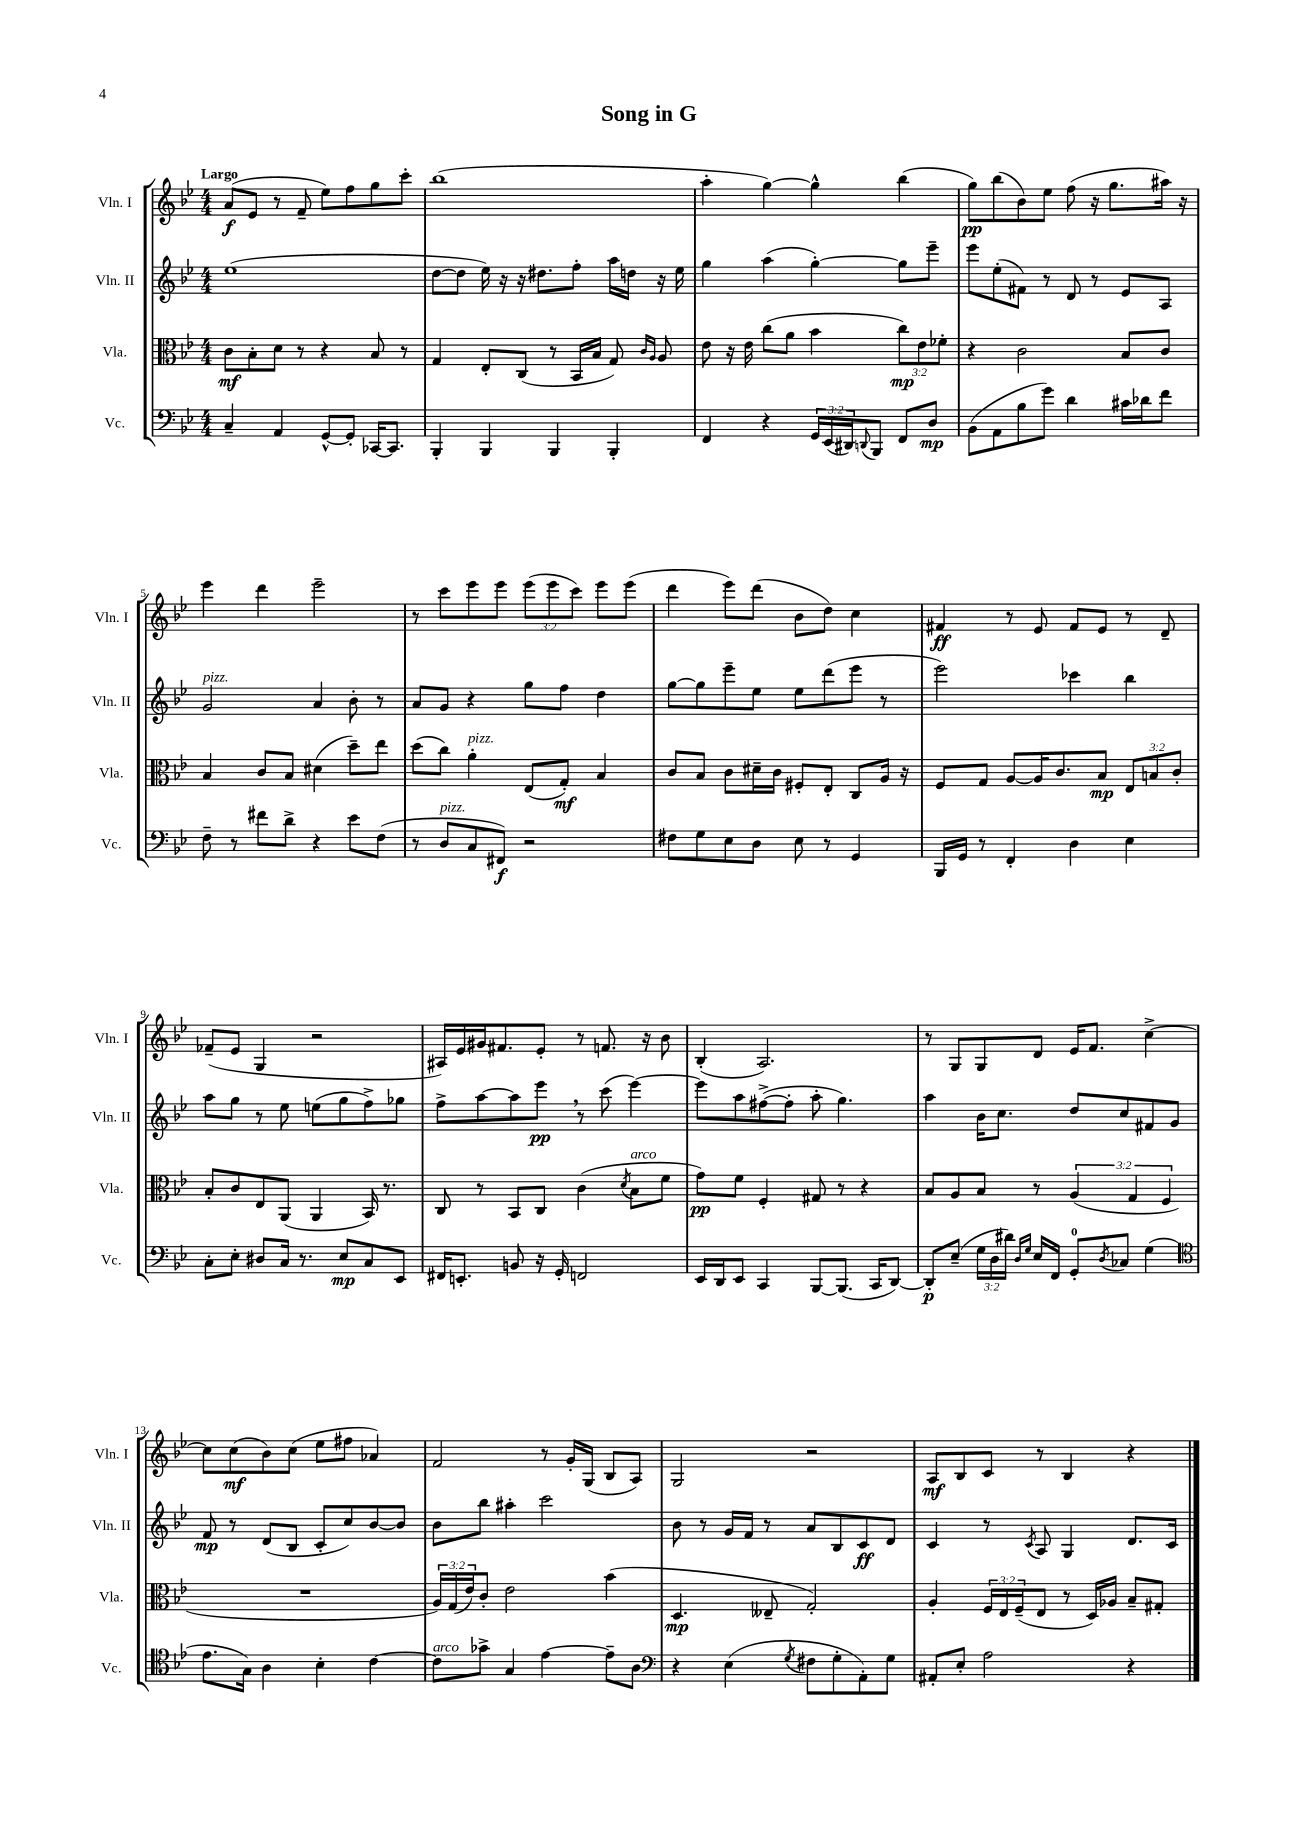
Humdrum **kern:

**kern	**dynam	**kern	**dynam	**kern	**dynam	**kern	**dynam
*part4	*part4	*part3	*part3	*part2	*part2	*part1	*part1
*staff4	*staff4	*staff3	*staff3	*staff2	*staff2	*staff1	*staff1
*I"Vc.	*	*I"Vla.	*	*I"Vln. II	*	*I"Vln. I	*
*I'Vc.	*	*I'Vla.	*	*I'Vln. II	*	*I'Vln. I	*
*clefF4	*	*clefC3	*	*clefG2	*	*clefG2	*
*k[b-e-]	*	*k[b-e-]	*	*k[b-e-]	*	*k[b-e-]	*
*M4/4	*	*M4/4	*	*M4/4	*	*M4/4	*
=1	=1	=1	=1	=1	=1	=1	=1
!	!	!	!	!	!	!LO:TX:a:B:t=Largo	!
4C~/	.	8c\L	mf	(1ee-	.	(8a/L	f
.	.	8B-'\	.	.	.	8e-/J	.
4AA/	.	8d\J	.	.	.	8r	.
.	.	8r	.	.	.	8f~/	.
[8GG^^/L	.	4r	.	.	.	8ee-\L)	.
8GG'/J]	.	.	.	.	.	8ff\	.
[16CC-X/KL	.	8B-/	.	.	.	8gg\	.
8.CC-/J]	.	.	.	.	.	.	.
.	.	8r	.	.	.	8ccc'\J	.
=2	=2	=2	=2	=2	=2	=2	=2
4BBB-'/	.	4G/	.	[8dd\L	.	(1bb-	.
.	.	.	.	8dd\J]	.	.	.
4BBB-/	.	8E-'/L	.	16ee-\)	.	.	.
.	.	.	.	16r	.	.	.
.	.	(8C/J	.	16r	.	.	.
.	.	.	.	8.dd#X\L	.	.	.
4BBB-/	.	8r	.	.	.	.	.
.	.	16BB-/LL	.	8ff'\J	.	.	.
.	.	16B-/JJ	.	.	.	.	.
4BBB-'/	.	8G/)	.	16aa\LL	.	.	.
.	.	.	.	16ddn\JJ	.	.	.
.	.	16qqc/LL	.	.	.	.	.
.	.	16qqA/JJ	.	.	.	.	.
.	.	8A/	.	16r	.	.	.
.	.	.	.	16ee-\	.	.	.
=3	=3	=3	=3	=3	=3	=3	=3
4FF/	.	8e-\	.	4gg\	.	4aa'\	.
.	.	16r	.	.	.	.	.
.	.	16e-\	.	.	.	.	.
4r	.	(8cc\L	.	(4aa\	.	[4gg\)	.
.	.	8a\J	.	.	.	.	.
24GG/LL	.	4b-\	.	[4gg'\)	.	4gg^^\]	.
(24EE-/	.	.	.	.	.	.	.
24DD#X/J)	.	.	.	.	.	.	.
8qqDDn/	.	.	.	.	.	.	.
8BBB-/J	.	.	.	.	.	.	.
8FF/L	.	12cc\L)	mp	8gg\L]	.	(4bb-\	.
.	.	12e-\	.	.	.	.	.
8D/J	mp	.	.	8eee-~\J	.	.	.
.	.	12f-X'\J	.	.	.	.	.
=4	=4	=4	=4	=4	=4	=4	=4
(8BB-\L	.	4r	.	8eee-\L	.	8gg\L)	pp
8AA\	.	.	.	(8ee-'\	.	(8bb-\	.
8B-\	.	2c\	.	8f#X\J)	.	8b-\)	.
8g\J)	.	.	.	8r	.	8ee-\J	.
4d\	.	.	.	8d/	.	(8ff\	.
.	.	.	.	8r	.	16r	.
.	.	.	.	.	.	8.gg\L	.
16c#X\LL	.	8B-/L	.	8e-/L	.	.	.
16d-X\J	.	.	.	.	.	.	.
8f\J	.	8c/J	.	8A/J	.	16aa#X\Jk)	.
.	.	.	.	.	.	16r	.
!!LO:LB:g=z
=5	=5	=5	=5	=5	=5	=5	=5
!	!	!	!	!LO:TX:a:i:t=pizz.	!	!	!
8F~\	.	4B-/	.	2g/	.	4eee-\	.
8r	.	.	.	.	.	.	.
8f#X\L	.	8c/L	.	.	.	4ddd\	.
8d^\J	.	8B-/J	.	.	.	.	.
4r	.	(4d#X\	.	4a/	.	2eee-~\	.
8e-\L	.	8dd~\L)	.	8b-'\	.	.	.
(8F\J	.	8ee-\J	.	8r	.	.	.
=6	=6	=6	=6	=6	=6	=6	=6
8r	.	(8dd\L	.	8a/L	.	8r	.
!LO:TX:a:i:t=pizz.	!	!	!	!	!	!	!
8D/L	.	8cc\J)	.	8g/J	.	8ccc\L	.
!	!	!LO:TX:a:i:t=pizz.	!	!	!	!	!
8C/	.	4a'\	.	4r	.	8eee-\	.
8FF#X/J)	f	.	.	.	.	8eee-\J	.
2r	.	(8E-/L	.	8gg\L	.	(12eee-\L	.
.	.	.	.	.	.	12eee-\	.
.	.	8G'/J)	mf	8ff\J	.	.	.
.	.	.	.	.	.	12ccc\J)	.
.	.	4B-/	.	4dd\	.	8eee-\L	.
.	.	.	.	.	.	(8eee-\J	.
=7	=7	=7	=7	=7	=7	=7	=7
8F#X\L	.	8c/L	.	[8gg\L	.	4ddd\	.
8G\	.	8B-/J	.	8gg\]	.	.	.
8E-\	.	8c\L	.	8eee-~\	.	8eee-\L)	.
8D\J	.	16d#X~\L	.	8ee-\J	.	(8ddd\J	.
.	.	16c\JJ	.	.	.	.	.
8E-\	.	8F#X'/L	.	8ee-\L	.	8b-\L	.
8r	.	8E-'/J	.	(8ddd\	.	8dd\J)	.
4GG/	.	8C/L	.	8eee-\J	.	4cc\	.
.	.	16A/Jk	.	8r	.	.	.
.	.	16r	.	.	.	.	.
=8	=8	=8	=8	=8	=8	=8	=8
16BBB-/LL	.	8F/L	.	2eee-\)	.	4f#X/	ff
16GG/JJ	.	.	.	.	.	.	.
8r	.	8G/J	.	.	.	.	.
4FF'/	.	[8A/L	.	.	.	8r	.
.	.	16A/K]	.	.	.	8e-/	.
.	.	8.c/	.	.	.	.	.
4D\	.	.	.	4ccc-X\	.	8f#/L	.
.	.	8B-/J	mp	.	.	8e-/J	.
4E-\	.	12E-/L	.	4bb-\	.	8r	.
.	.	12Bn/	.	.	.	.	.
.	.	.	.	.	.	8d~/	.
.	.	12c'/J	.	.	.	.	.
!!LO:LB:g=z
=9	=9	=9	=9	=9	=9	=9	=9
8C'\L	.	8B-'/L	.	8aa\L	.	(8f-X~/L	.
8E-'\J	.	8c/	.	8gg\J	.	8e-/J	.
8D#X/L	.	8E-/	.	8r	.	4G/	.
16C/Jk	.	(8AA/J	.	8ee-\	.	.	.
8.r	.	.	.	.	.	.	.
.	.	4AA/	.	(8een\L	.	2r	.
8E-/L	mp	.	.	8gg\	.	.	.
8C/	.	16BB-/)	.	8ff^\)	.	.	.
.	.	8.r	.	.	.	.	.
8EE-/J	.	.	.	8gg-X\J	.	.	.
=10	=10	=10	=10	=10	=10	=10	=10
16FF#X/KL	.	8C/	.	8ff^\L	.	16A#X/LL)	.
8.EEn'/J	.	.	.	.	.	16e-/	.
.	.	8r	.	[8aa\	.	16g#X/J	.
.	.	.	.	.	.	8.f#X/	.
8BBn/	.	8BB-/L	.	8aa\]	.	.	.
16r	.	8C/J	.	8eee-,\J	pp	8e-'/J	.
16GG'/	.	.	.	.	.	.	.
2FFn/	.	(4c\	.	8r	.	8r	.
.	.	.	.	(8ccc\	.	8.fn/	.
.	.	8qd/	.	.	.	.	.
!	!	!LO:TX:a:i:t=arco	!	!	!	!	!
.	.	8B-\L	.	[4eee-\)	.	.	.
.	.	.	.	.	.	16r	.
.	.	8f\J	.	.	.	8b-\	.
=11	=11	=11	=11	=11	=11	=11	=11
16EE-/LL	.	8g\L)	pp	8eee-\L]	.	(4B-'/	.
16DD/J	.	.	.	.	.	.	.
8EE-/J	.	8f\J	.	8aa\	.	.	.
4CC/	.	4F'/	.	([8ff#X^\	.	2.A/)	.
.	.	.	.	8ff#'\J]	.	.	.
[8BBB-/L	.	8G#X/	.	8aa'\	.	.	.
(8.BBB-/J]	.	8r	.	4.gg\)	.	.	.
.	.	4r	.	.	.	.	.
16CC/KL	.	.	.	.	.	.	.
[8DD/J)	.	.	.	.	.	.	.
=12	=12	=12	=12	=12	=12	=12	=12
8DD'/L]	p	8B-/L	.	4aa\	.	8r	.
(8E-~/J	.	8A/	.	.	.	8G/L	.
24G\LL	.	8B-/J	.	16b-\KL	.	8G/	.
24D\	.	.	.	.	.	.	.
.	.	.	.	8.cc\J	.	.	.
24d#X\JJ)	.	.	.	.	.	.	.
16qqD/LL	.	.	.	.	.	.	.
16qqG/JJ	.	.	.	.	.	.	.
16E-/LL	.	8r	.	.	.	8d/J	.
16FF/JJ	.	.	.	.	.	.	.
8GG'/L	.	(6A/	.	8dd/L	.	16e-/KL	.
.	.	.	.	.	.	8.f/J	.
8qD/	.	.	.	.	.	.	.
8C-X/J	.	.	.	8cc/	.	.	.
.	.	6G/	.	.	.	.	.
(4G\	.	.	.	8f#X/	.	[4cc^\	.
.	.	6F/	.	.	.	.	.
.	.	.	.	8g/J	.	.	.
!!LO:LB:g=z
=13	=13	=13	=13	=13	=13	=13	=13
*clefC4	*	*	*	*	*	*	*
8.e-\L	.	1r	.	8f/	mp	8cc\L]	.
.	.	.	.	8r	.	(8cc\	mf
16G\Jk)	.	.	.	.	.	.	.
4A\	.	.	.	(8d/L	.	8b-\)	.
.	.	.	.	8B-/J	.	(8cc\J	.
4B-'\	.	.	.	8c'/L	.	8ee-\L	.
.	.	.	.	8cc/)	.	8ff#X\J	.
[4c\	.	.	.	[8b-/	.	4a-X/)	.
.	.	.	.	8b-/J]	.	.	.
=14	=14	=14	=14	=14	=14	=14	=14
!LO:TX:a:i:t=arco	!	!	!	!	!	!	!
8c\L]	.	24A/LL)	.	8b-\L	.	2f/	.
.	.	(24G/	.	.	.	.	.
.	.	24e-/J)	.	.	.	.	.
8g-X^\J	.	8c'/J	.	8bb-\J	.	.	.
4G/	.	2e-\	.	4aa#X'\	.	.	.
[4e-\	.	.	.	2ccc\	.	8r	.
.	.	.	.	.	.	16g'/LL	.
.	.	.	.	.	.	(16G/JJ	.
8e-~\L]	.	(4b-\	.	.	.	8B-/L	.
8A\J	.	.	.	.	.	8A/J)	.
=15	=15	=15	=15	=15	=15	=15	=15
*clefF4	*	*	*	*	*	*	*
4r	.	4.D/	mp	8b-\	.	2G/	.
.	.	.	.	8r	.	.	.
(4E-\	.	.	.	16g/LL	.	.	.
.	.	.	.	16f/JJ	.	.	.
.	.	8E--X~/	.	8r	.	.	.
8qG/	.	.	.	.	.	.	.
8F#X\L	.	2G'/)	.	8a/L	.	2r	.
8G'\	.	.	.	8B-/	.	.	.
8AA'\)	.	.	.	8c/	ff	.	.
8G\J	.	.	.	8d/J	.	.	.
=16	=16	=16	=16	=16	=16	=16	=16
8AA#X'/L	.	4A'/	.	4c/	.	8A/L	mf
8E-'/J	.	.	.	.	.	8B-/	.
2A\	.	24F/LL	.	8r	.	8c/J	.
.	.	24E-/	.	.	.	.	.
.	.	(24F~/J	.	.	.	.	.
.	.	.	.	8qc/	.	.	.
.	.	8E-/J	.	8A/	.	8r	.
.	.	8r	.	4G/	.	4B-/	.
.	.	16D/LL)	.	.	.	.	.
.	.	16A-X/JJ	.	.	.	.	.
4r	.	8B-~/L	.	8.d/L	.	4r	.
.	.	8G#X'/J	.	.	.	.	.
.	.	.	.	16c/Jk	.	.	.
==	==	==	==	==	==	==	==
*-	*-	*-	*-	*-	*-	*-	*-
